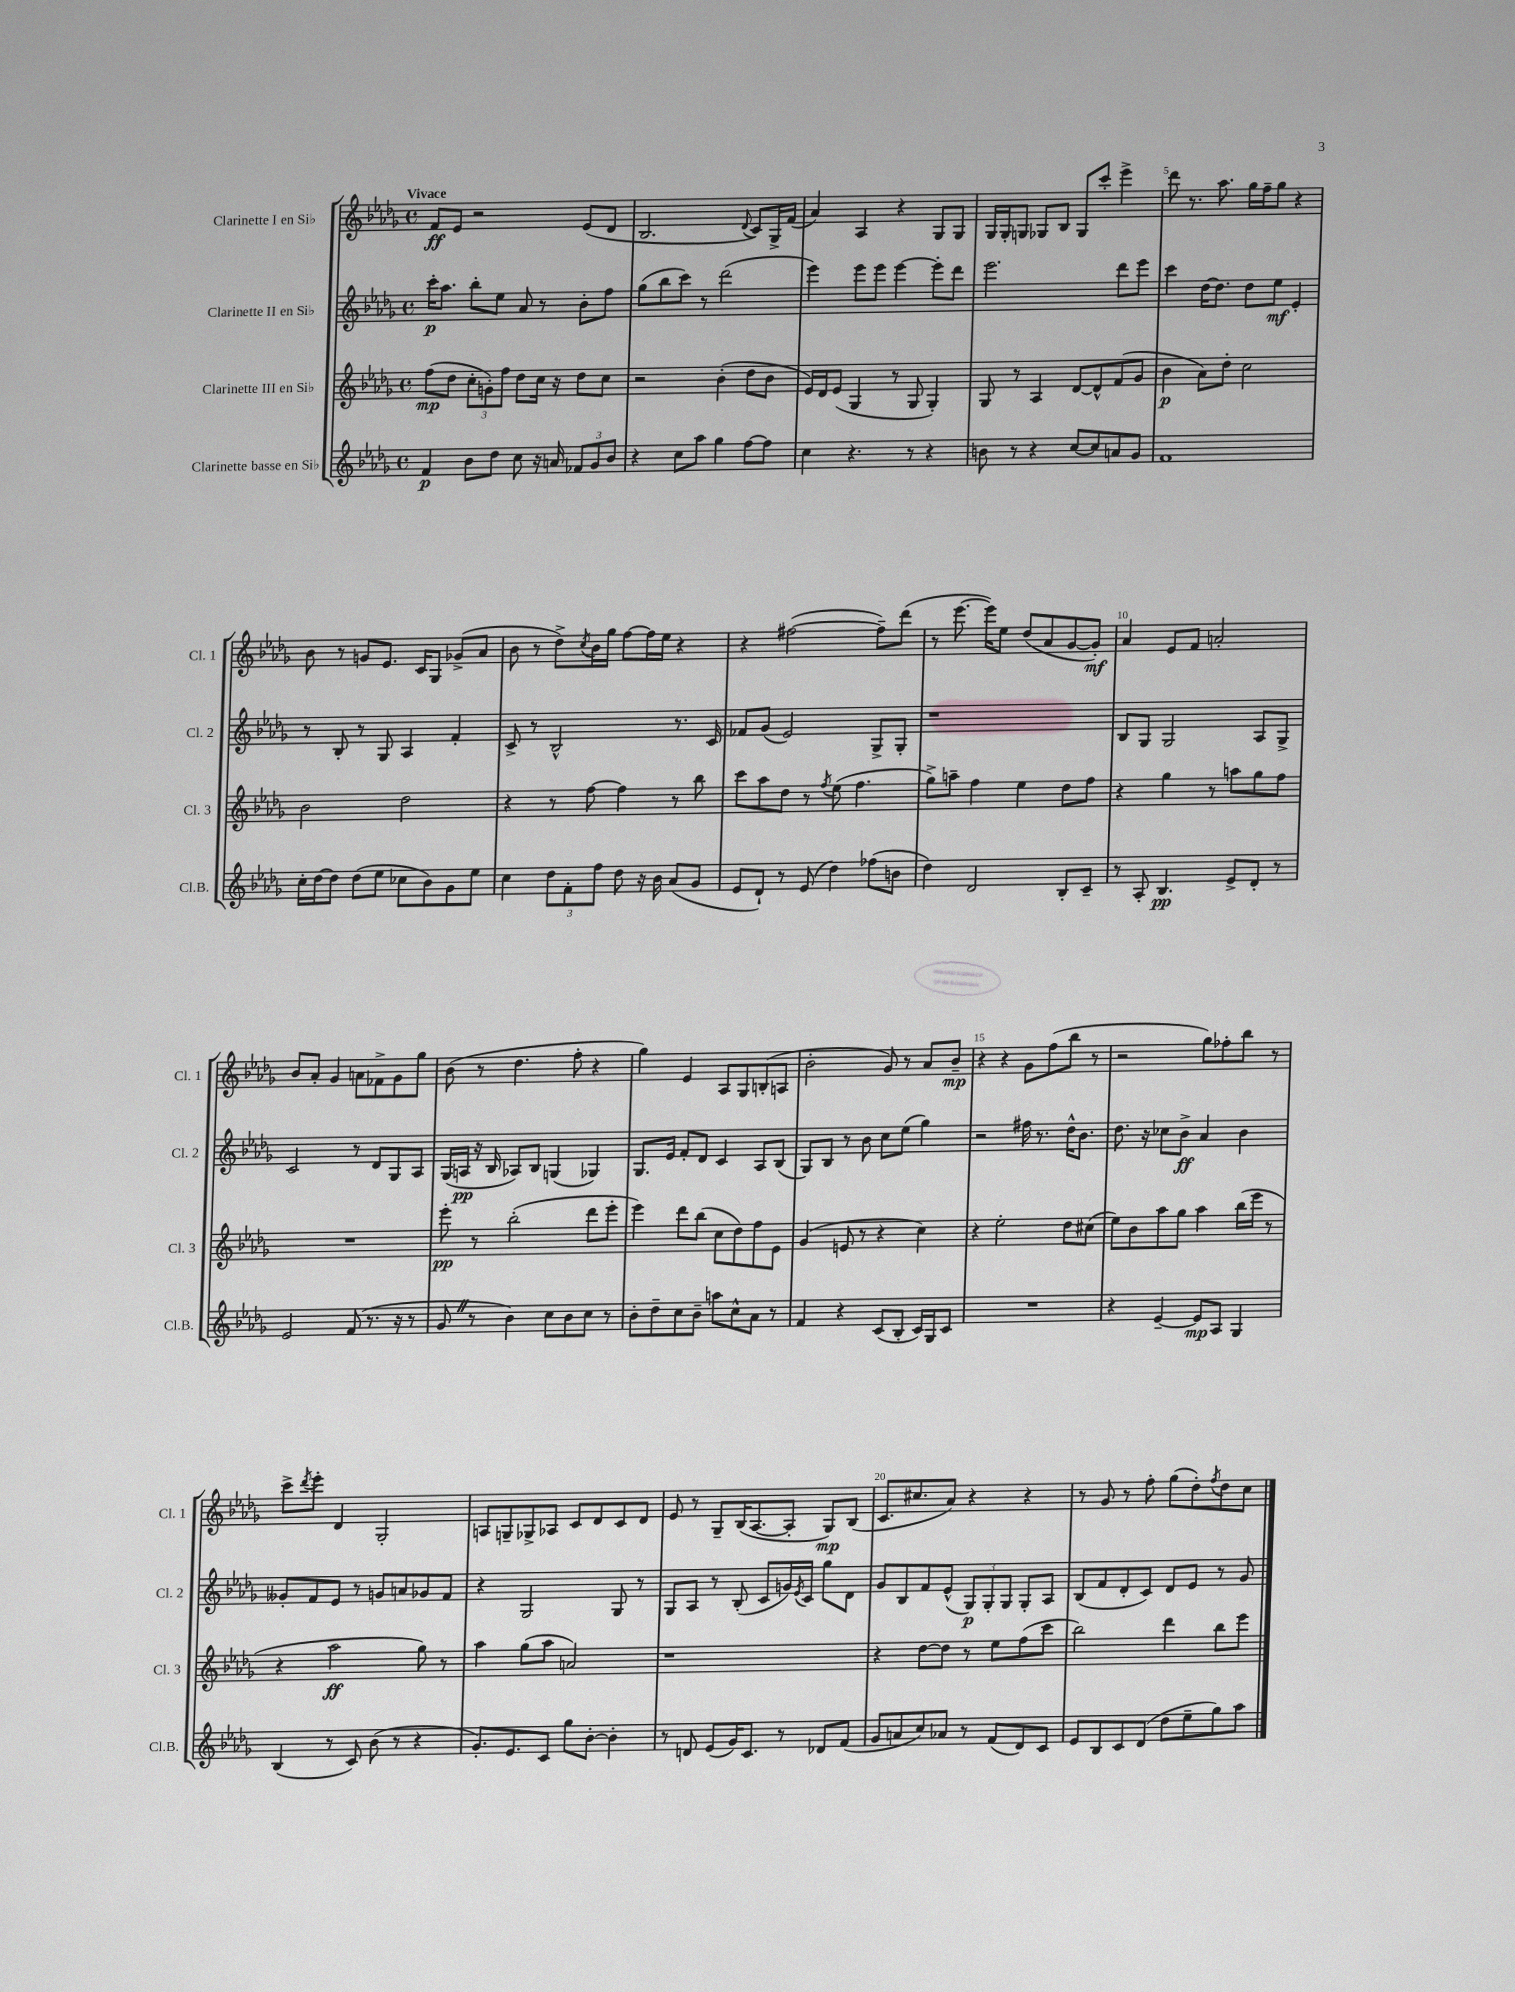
<<
\new StaffGroup <<
\new Staff = "s0" \with { instrumentName = "Clarinette I en Sib" shortInstrumentName = "Cl. 1" } {
    \clef treble \key des \major \defaultTimeSignature \time 4/4 \tempo "Vivace"
    f'8\ff ees'8 r2 ees'8( des'8 |
    bes2. \appoggiatura { des'8 } c'8) ges16-> f'16( |
    aes'4) aes4 r4 ges8 ges8 |
    ges16 ges16-. g8 ges8 bes8 ges8 c'''8-. ees'''4-> |
    des'''8 r8. aes''8. ges''16 f''16-- ges''8 r4 |
    bes'8 r8 g'8 ees'8. c'16 ges8 ges'8->( aes'8 |
    bes'8 r8 des''8->) \acciaccatura { c''8 } bes'16 ges''16 f''8~ f''16 ees''16 r4 |
    r4 fis''2~( fis''8--) des'''8( |
    r8 ees'''8.~ ees'''16) ees''8 des''8( aes'8 ges'8~ ges'8-.\mf) |
    aes'4 ees'8 f'8 a'2-. |
    bes'8 aes'8-. ges'4 a'8 fes'8-> ges'8 ges''8 |
    bes'8( r8 des''4. f''8-. r4 |
    ges''4) ees'4 aes8 ges8 b8-.( a8 |
    bes'2-. ges'8) r8 aes'8 bes'8--\mp |
    r4 r4 ges'8 f''8( bes''8 r8 |
    r2 ges''8) fes''8-. bes''8 r8 |
    c'''8-> \acciaccatura { des'''8 } ees'''8-. des'4 ges2-. |
    a8 g8-- ges8-> aes8 c'8 des'8 c'8 des'8 |
    ees'8 r8 ges8-- bes16( aes8.~ aes8-. ges8\mp) bes8( |
    c'8. cis''8. aes'8) r4 r4 |
    r8 ges'8 r8 f''8-. ges''8( des''8-.) \acciaccatura { f''8 } des''8 c''8 \bar "|." |
}
\new Staff = "s1" \with { instrumentName = "Clarinette II en Sib" shortInstrumentName = "Cl. 2" } {
    \clef treble \key des \major \defaultTimeSignature \time 4/4
    c'''16-.\p aes''8. bes''8-. ees''8 aes'8 r8 bes'8-. f''8 |
    ges''8( bes''8 c'''8) r8 des'''2( |
    ees'''4) ees'''8 ees'''8 ees'''4~ ees'''8-. des'''8 |
    ees'''2. des'''8 ees'''8 |
    c'''4 des''16~ des''8. des''8 ees''8\mf ees'4-. |
    r8 bes8-. r8 ges8 aes4 f'4-. |
    c'8-> r8 bes2-^ r8. c'16 |
    fes'8 ges'8( ees'2) ges8-> ges8-. |
    r1 |
    bes8 ges8 ges2 aes8 ges8-> |
    c'2 r8 des'8 ges8 aes8 |
    ges16( a16\pp r16 bes16 aes8) bes8 g4( ges4) |
    ges8. ees'16 f'8-. des'8 c'4 aes8 bes8( |
    ges8) bes8 r8 bes'8 c''8 ees''8( ges''4) |
    r2 fis''16 r8. des''16-^ bes'8. |
    des''8. r16 ces''8 bes'8->\ff aes'4 bes'4 |
    geses'8-. f'8 ees'8 r8 g'8 a'8 ges'8 f'8 |
    r4 ges2 ges8 r8 |
    ges8 aes8 r8 bes8-.( c'8 g'16) \acciaccatura { ees'8 } c'16 ges''8 des'8 |
    ges'8 bes8 f'8 ees'8-^( \tuplet 3/2 { ges8\p) ges8-. ges8 } ges8-. aes8 |
    bes8( f'8 des'8-. c'8) des'8 ees'8 r8 ges'8 \bar "|." |
}
\new Staff = "s2" \with { instrumentName = "Clarinette III en Sib" shortInstrumentName = "Cl. 3" } {
    \clef treble \key des \major \defaultTimeSignature \time 4/4
    f''8\mp( des''8 \tuplet 3/2 { c''8-. g'8-.) f''8 } des''8 c''16 r16 des''8 c''8 |
    r2 bes'4-.( des''8 bes'8 |
    ees'16) des'16 ees'8( ges4 r8 ges8 ges4-.) |
    ges8 r8 aes4 des'8~ des'8-^ f'8( ges'8 |
    bes'4\p aes'8) des''8-. c''2 |
    bes'2 des''2 |
    r4 r8 f''8~ f''4 r8 bes''8 |
    c'''8 aes''8 des''8 r8 \acciaccatura { f''8 } ees''8( f''4. |
    ges''8->) a''8-- f''4 ees''4 des''8 f''8 |
    r4 ges''4 r8 a''8 ges''8 f''8 |
    R1 |
    ees'''8-.\pp r8 bes''2-.( des'''8 ees'''8-. |
    ees'''4) des'''8 bes''8( c''8 des''8) f''8 ees'8 |
    ges'4( e'8 r8 r4 c''4) |
    r4 ees''2-. des''8 cis''8( |
    ees''8) bes'8 aes''8 ges''8 aes''4 bes''16( ees'''16 r8 |
    r4 aes''2\ff ges''8) r8 |
    aes''4 ges''8( aes''8 a'2) |
    r1 |
    r4 des''8~ des''8 r8 ees''8 f''8( c'''8 |
    bes''2) des'''4 bes''8 ees'''8 \bar "|." |
}
\new Staff = "s3" \with { instrumentName = "Clarinette basse en Sib" shortInstrumentName = "Cl.B." } {
    \clef treble \key des \major \defaultTimeSignature \time 4/4
    f'4\p bes'8 des''8 c''8 r16 a'16 \tuplet 3/2 { fes'8 ges'8 bes'8 } |
    r4 c''8 aes''8 ges''4 f''8~ f''8 |
    c''4 r4. r8 r4 |
    b'8 r8 r4 c''8~ c''8 a'8 ges'8 |
    f'1 |
    c''16-. des''16~ des''8 des''8( ees''8 ces''8 bes'8) ges'8 ees''8 |
    c''4 \tuplet 3/2 { des''8 f'8-. f''8 } des''8 r16 bes'16 aes'8( ges'8 |
    ees'8 des'8-!) r8 ees'8( des''4) fes''8( b'8 |
    des''4) des'2 bes8-. c'8-- |
    r8 aes8-. bes4.\pp ees'8-> des'8-. r8 |
    ees'2 f'8( r8. r16 r8 |
    ges'8 \once \override BreathingSign.text = \markup { \musicglyph "scripts.caesura.straight" } \breathe r8 bes'4) c''8 bes'8 c''8 r8 |
    bes'8-. des''8-- c''8 bes'8-- a''8 c''8-^ aes'8 r8 |
    f'4 r4 c'8( bes8-. c'16) ges16 c'8 |
    R1 |
    r4 ees'4~-- ees'8\mp aes8 ges4 |
    bes4( r8 c'8) bes'8( r8 r4 |
    ges'8.-.) ees'8. c'8 ges''8 bes'8~-. bes'4-. |
    r8 d'8 ees'8( ges'16) c'8. r8 des'8 f'8( |
    ges'8 a'8 c''8) aes'8 r8 f'8( des'8) c'8 |
    ees'8 bes8 c'8 des'8( des''8 ees''8-- ges''8) aes''8 \bar "|." |
}
>>
>>
\layout { \context { \Score \override BarNumber.break-visibility = ##(#f #t #t) barNumberVisibility = #(every-nth-bar-number-visible 5) } }
